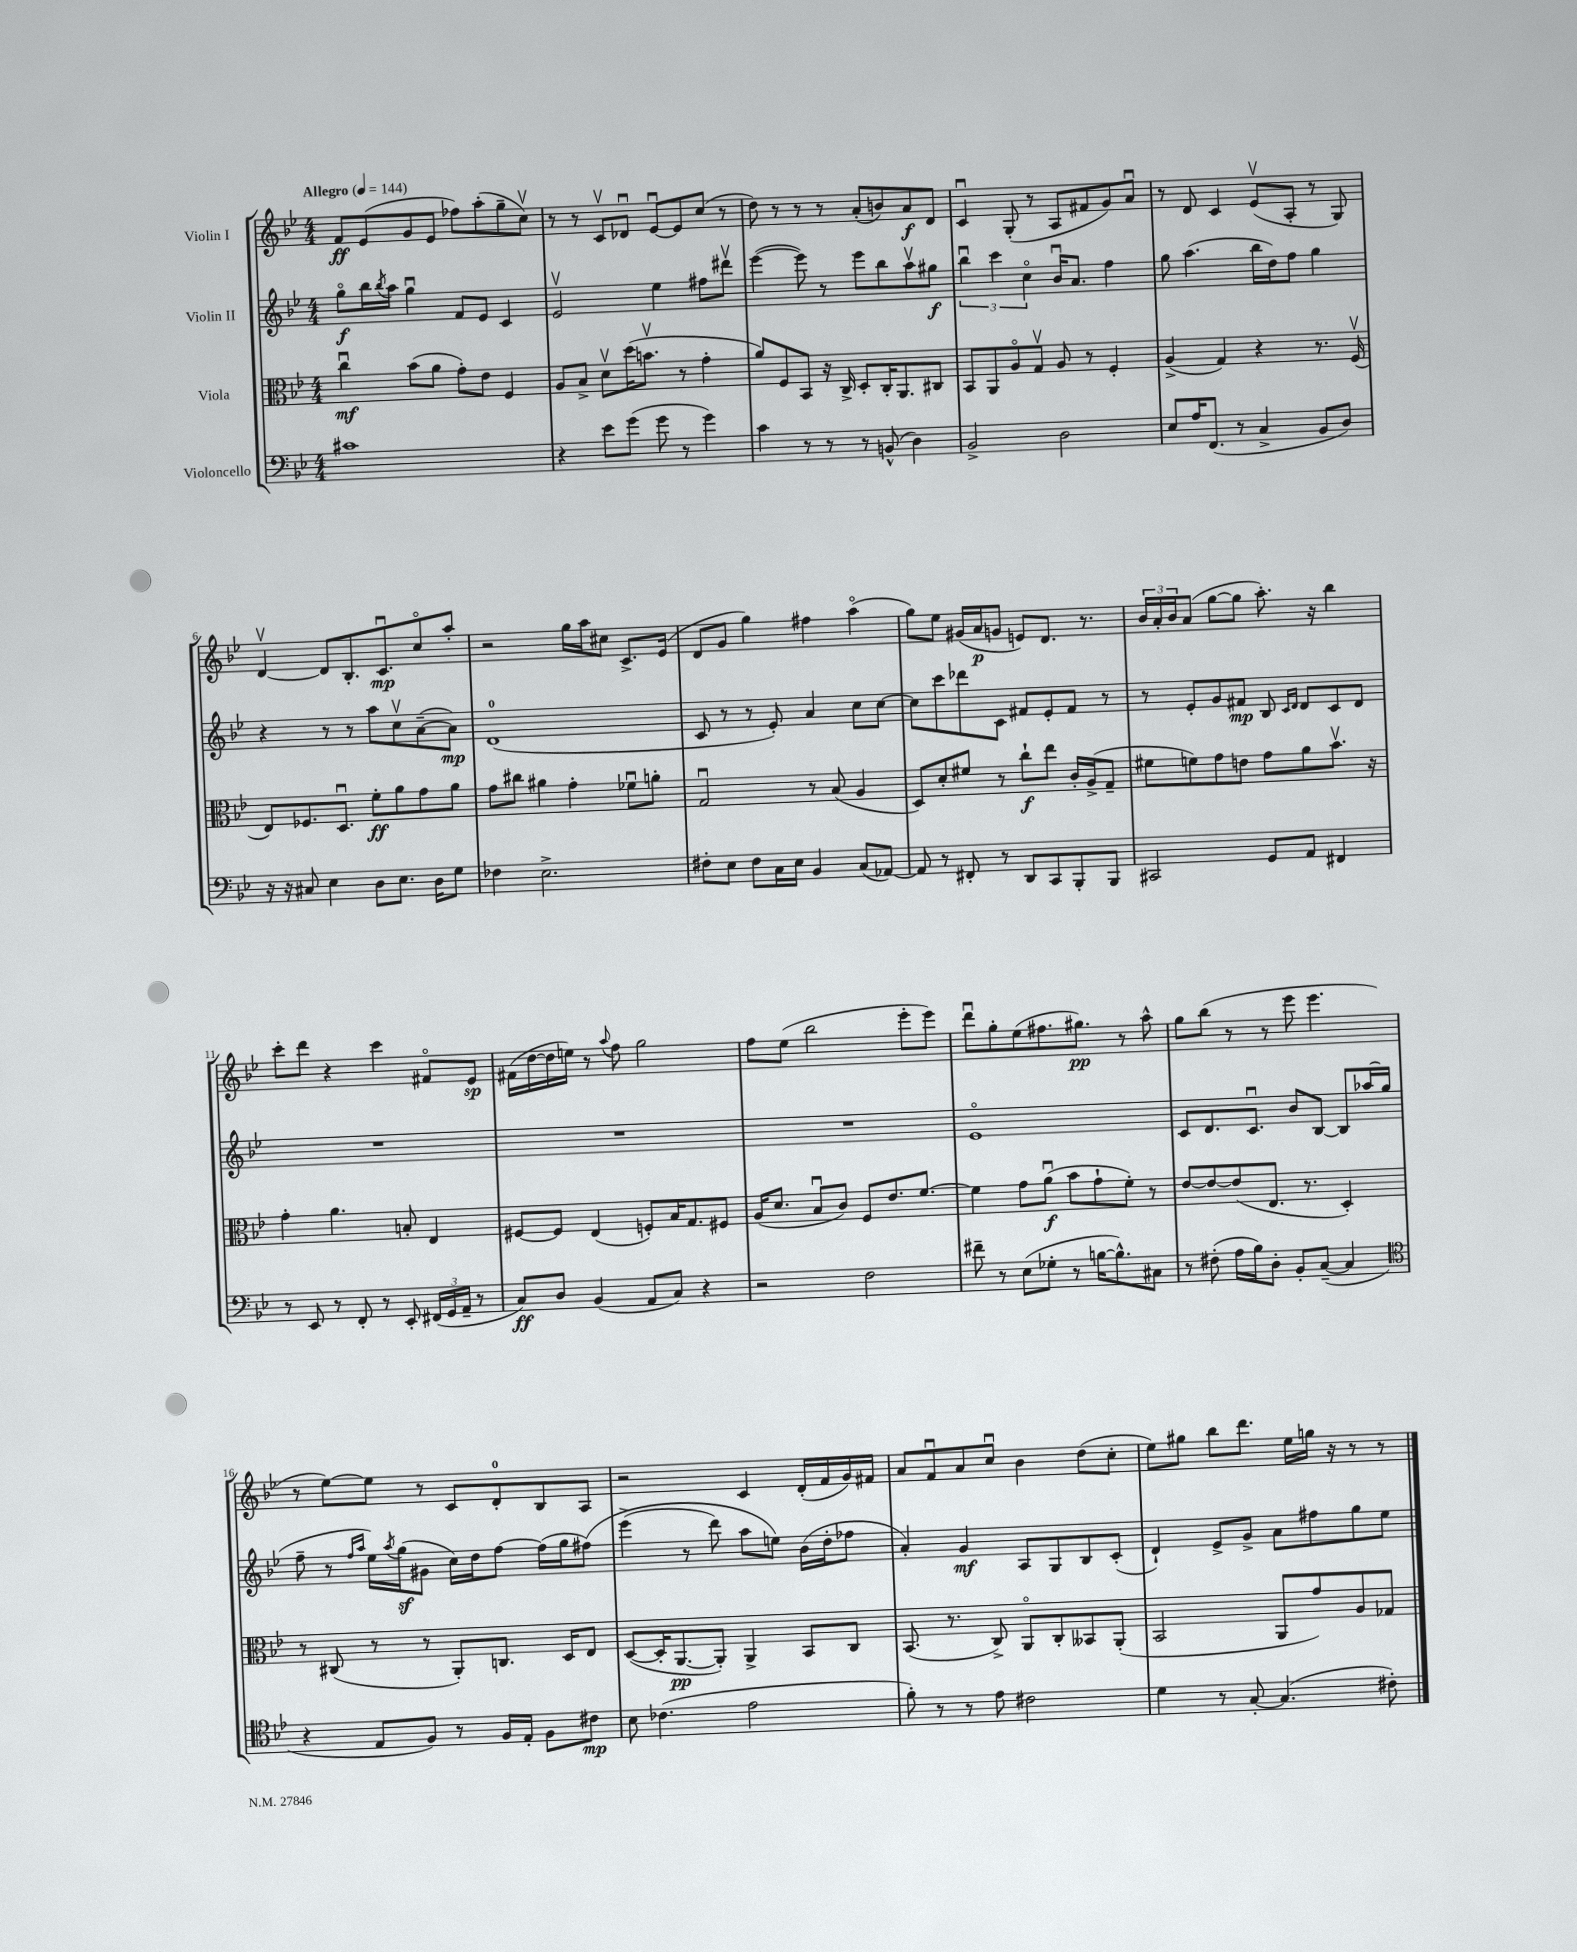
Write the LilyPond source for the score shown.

<<
\new StaffGroup <<
\new Staff = "s0" \with { instrumentName = "Violin I" } {
    \clef treble \key bes \major \numericTimeSignature \time 4/4 \tempo "Allegro" 4 = 144
    f'8\ff ees'8( g'8 ees'8 fes''8) a''8-.( g''8-- c''8\upbow) |
    r8 r8 c'8\upbow des'8\downbow ees'8~\downbow ees'8 c''8( r8 |
    d''8) r8 r8 r8 a'8-.( b'8) a'8\f d'8 |
    c'4\downbow g8-.( r8 a8 fis'8 g'8) a'8\downbow |
    r8 d'8 c'4 ees'8\upbow( a8-. r8 g8) |
    d'4~\upbow d'8 bes8.-. c'8.\downbow\mp c''8\flageolet a''8-. |
    r2 g''16 a''16 cis''8 c'8.-> ees'16( |
    d'8 g'8 g''4) fis''4 a''4\flageolet( |
    g''8) ees''8 gis'16( a'16\p g'8 e'8) d'8. r8. |
    \tuplet 3/2 { bes'16 a'16-. bes'16 } a'8( g''8~ g''8 a''8.-.) r16 bes''4 |
    c'''8-. d'''8 r4 c'''4 fis'8\flageolet ees'8\sp |
    fis'16( d''16~ d''16 e''16) r8 \appoggiatura { a''8 } f''8 g''2 |
    f''8 ees''8( bes''2 ees'''8-. ees'''8) |
    d'''8\downbow g''8-. ees''8( fis''8. gis''8.\pp) r8 a''8-^ |
    g''8 bes''8( r8 r8 ees'''8 ees'''4. |
    r8 ees''8~) ees''8 r8 c'8 d'8-0-. bes8 a8 |
    r2 c'4 d'16-.( f'16 g'16) fis'16 |
    a'8 f'8\downbow a'8 c''8\downbow bes'4 d''8( c''8-. |
    ees''8) gis''8 bes''8 d'''8. ees''16 g''16 r16 r8 r8 \bar "|." |
}
\new Staff = "s1" \with { instrumentName = "Violin II" } {
    \clef treble \key bes \major \numericTimeSignature \time 4/4
    g''8\flageolet\f bes''16 \acciaccatura { bes''8 } a''16 g''4\downbow f'8 ees'8 c'4 |
    ees'2\upbow ees''4 fis''8 dis'''8\upbow |
    ees'''4~( ees'''8) r8 ees'''8 bes''8 a''8\upbow gis''8\f |
    \tuplet 3/2 { bes''4\downbow c'''4 c''4\flageolet } bes'16\downbow a'8. f''4 |
    g''8 a''4.( bes''16 d''16) f''8 g''4 |
    r4 r8 r8 a''8 c''8\upbow a'8~--( a'8\mp) |
    d'1-0( |
    c'8 r8 r8 ees'8-.) a'4 c''8 c''8~ |
    c''8 c'''8 des'''8 c'8 fis'8 ees'8-. fis'8 r8 |
    r8 ees'8-. g'8 fis'8\mp bes8 \grace { c'16 d'16 } d'8 c'8 d'8 |
    R1 |
    R1 |
    R1 |
    ees'1\flageolet |
    c'8 d'8. c'8.\downbow bes'8 bes8~ bes8 aes''16( g''16 |
    f''8-- r8 \grace { f''16 a''16 } ees''16) \acciaccatura { a''8 } g''16\sf( gis'8 c''16) d''16 f''8~ f''16( g''16 fis''8)\( |
    ees'''4->( r8 d'''8) a''8 e''8\) bes'16( d''16-. fes''8 |
    a'4-.) g'4\mf a8 g8 bes8 c'8-.( |
    d'4-!) ees'8-> g'8-> a'8 fis''8 g''8 ees''8 \bar "|." |
}
\new Staff = "s2" \with { instrumentName = "Viola" } {
    \clef alto \key bes \major \numericTimeSignature \time 4/4
    c''4\downbow\mf bes'8( a'8 g'8-.) ees'8 f4 |
    a8 bes8-> d'8\upbow d''16( b'8.\upbow r8 g'4-. |
    a'8) f8 bes,8 r16 c16-> d8-. c16-. a,8. cis8 |
    bes,8 a,8 a8\flageolet g8\upbow a8 r8 f4-. |
    a4->( g4) r4 r8. f16\upbow( |
    ees8) fes8. d8.\downbow f'8-.\ff a'8 g'8 a'8 |
    g'8 cis''8 ais'4 g'4-. fes'8\downbow a'8-. |
    g2\downbow r8 bes8( a4 |
    d8) d'8-. fis'8 r8 c''8-!\f ees''8 c'16-. a16->( g8-- |
    fis'8 f'8) g'8 e'8 g'8 a'8 bes'8.\upbow r16 |
    g'4-. a'4. b8-. ees4 |
    fis8~ fis8 ees4( f8-.) bes16 g8. fis8 |
    a16( d'8. bes8\downbow c'8) f8 ees'8. f'8.~ |
    f'4 g'8 a'8\downbow\f( bes'8 g'8-! f'8-.) r8 |
    ees'8~ ees'8~ ees'8( ees8. r8. d4-.) |
    r8 cis8( r8 r8 a,8-.) c8. d16 ees8 |
    d8~( d16-. a,8.~\pp a,8-.) a,4-> bes,8 c8 |
    bes,8.( r8. c8->) a,8\flageolet c8-. beses,8 a,8-.( |
    bes,2 a,8 g'8) a8 ges8 \bar "|." |
}
\new Staff = "s3" \with { instrumentName = "Violoncello" } {
    \clef bass \key bes \major \numericTimeSignature \time 4/4
    cis'1 |
    r4 ees'8 g'8( g'8 r8 g'4) |
    c'4 r8 r8 r8 b,8-^( d4) |
    bes,2-> d2 |
    ees8 a16 f,8.( r8 c4-> bes,8 d8) |
    r16 r16 cis8 ees4 d8 ees8. d16 g8 |
    fes4 ees2.-> |
    fis8-. ees8 fis8 c16 ees16 bes,4 c8( aes,8~) |
    aes,8 r8 fis,8-. r8 d,8 c,8 bes,,8-. bes,,8 |
    cis,2 g,8 a,8 fis,4 |
    r8 ees,8 r8 f,8-. r8 ees,8-. \tuplet 3/2 { fis,16( g,16 a,16-- } r8 |
    c8\ff) d8 bes,4( a,8 c8) r4 |
    r2 f2 |
    fis'8-- r8 ees8( ges8-. r8 b16~ b8.-^) cis8 |
    r8 fis8-.( a16 bes16) d8-. bes,8-. c8~--( c4 |
    \clef tenor r4 ees8 f8) r8 f16 ees16-. f8 cis'8\mp |
    bes8 ces'4.( ees'2 |
    f'8-.) r8 r8 ees'8 cis'2 |
    d'4 r8 g8~-. g4.( cis'8-.) \bar "|." |
}
>>
>>
